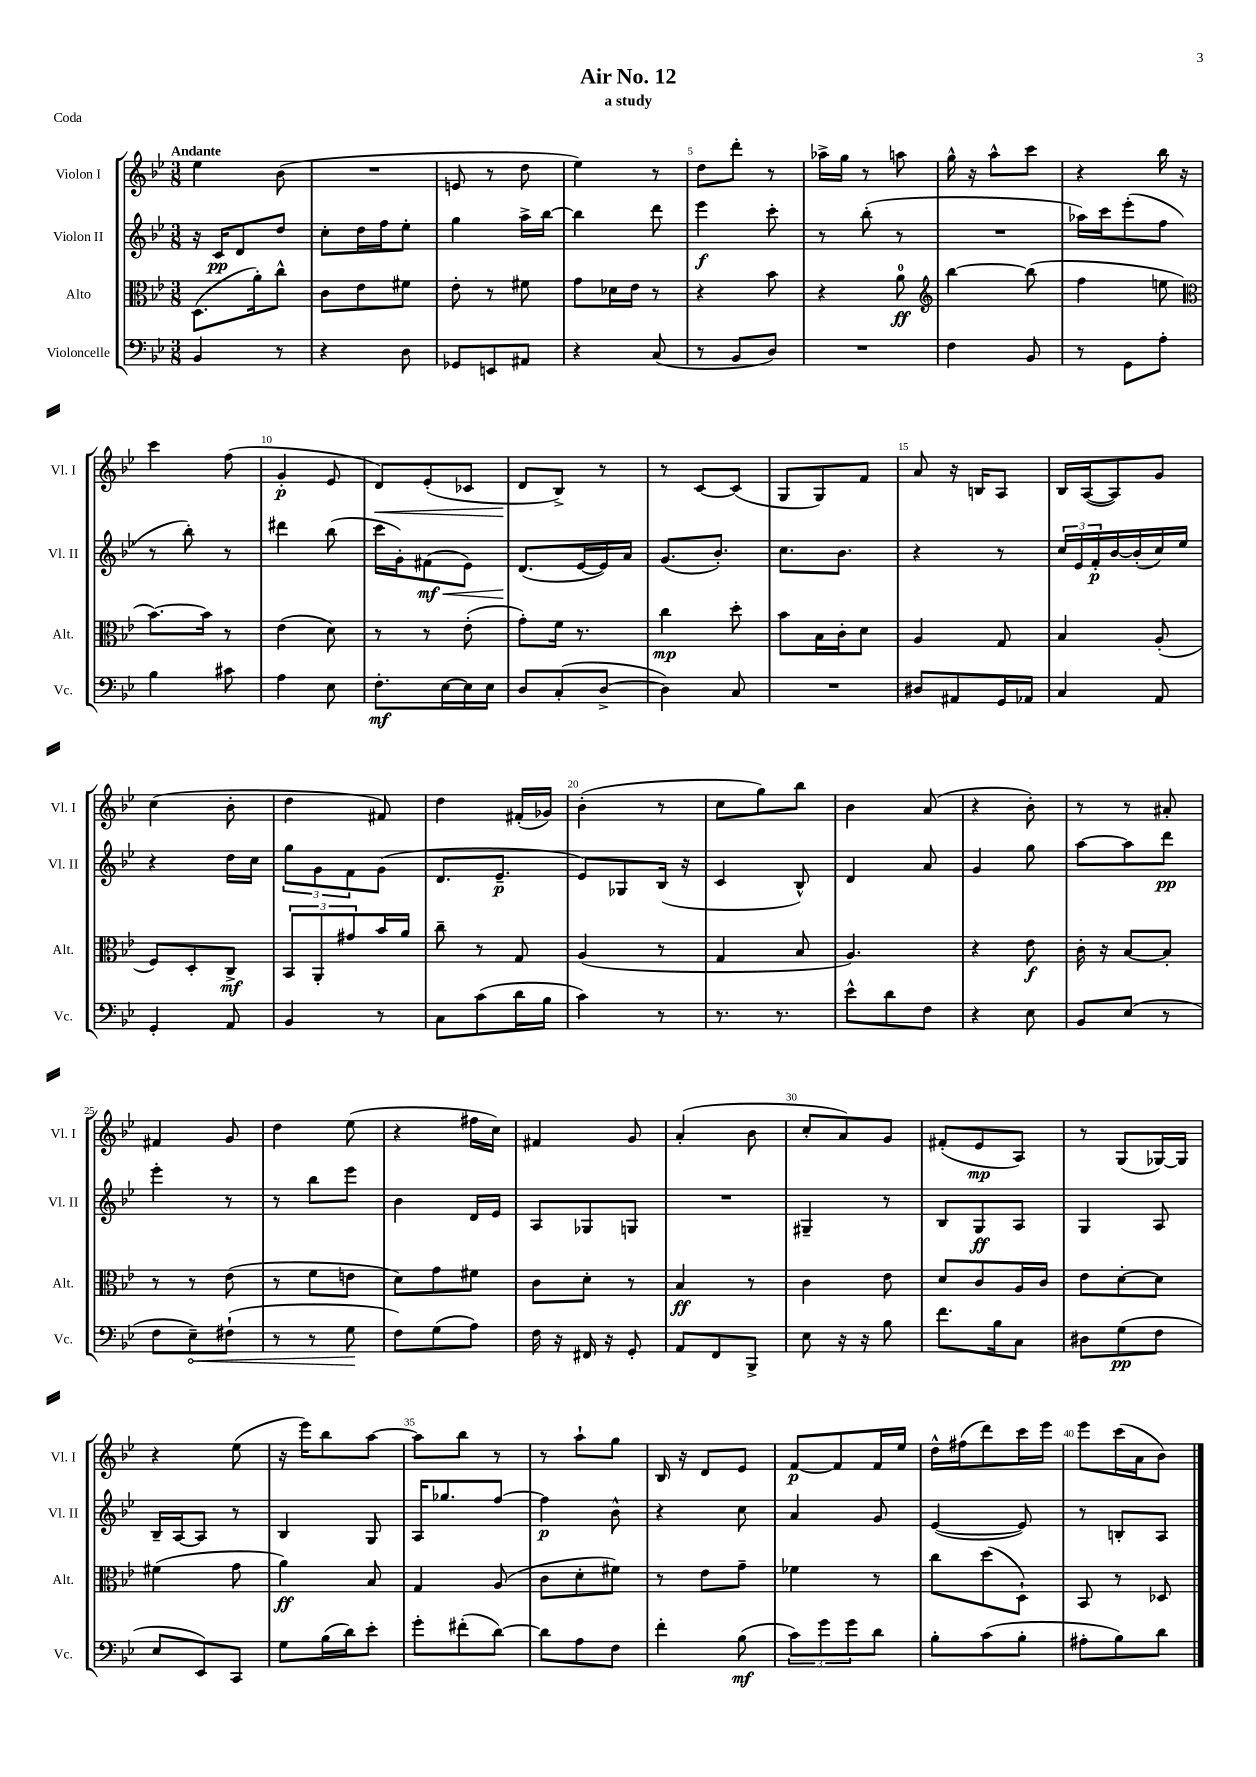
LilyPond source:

\header { title = "Air No. 12" subtitle = "a study" piece = "Coda" }
<<
\new StaffGroup <<
\new Staff = "s0" \with { instrumentName = "Violon I" shortInstrumentName = "Vl. I" } {
    \clef treble \key bes \major \numericTimeSignature \time 3/8 \tempo "Andante"
    ees''4 bes'8( |
    R4. |
    e'8 r8 d''8 |
    ees''4) r8 |
    d''8 d'''8-. r8 |
    aes''16-> g''16 r8 a''8 |
    g''16-^ r16 a''8-^ c'''8 |
    r4 bes''16 r16 |
    c'''4 f''8( |
    g'4-.\p ees'8 |
    d'8\<) ees'8-.( ces'8 |
    d'8\! bes8->) r8 |
    r8 c'8~ c'8( |
    g8 g8) f'8 |
    a'8 r16 b16 a8 |
    bes16 a16~( a8) g'8 |
    c''4( bes'8-. |
    d''4 fis'8) |
    d''4 fis'16-.( ges'16) |
    bes'4-.( r8 |
    c''8 g''8) bes''8 |
    bes'4 a'8( |
    r4 bes'8-.) |
    r8 r8 ais'8-. |
    fis'4 g'8 |
    d''4 ees''8( |
    r4 fis''16 c''16) |
    fis'4 g'8 |
    a'4-.( bes'8 |
    c''8-. a'8) g'8 |
    fis'8-.( ees'8\mp a8) |
    r8 g8( ges16~) ges16 |
    r4 ees''8( |
    r16 ees'''16) bes''8 a''8~ |
    a''8 bes''8 r8 |
    r8 a''8-! g''8 |
    bes16 r16 d'8 ees'8 |
    f'8~\p f'8 f'16 ees''16 |
    d''16-^ fis''16( d'''8) c'''16 ees'''16 |
    ees'''8 c'''16( a'16 bes'8) \bar "|." |
}
\new Staff = "s1" \with { instrumentName = "Violon II" shortInstrumentName = "Vl. II" } {
    \clef treble \key bes \major \numericTimeSignature \time 3/8
    r16 c'16\pp d'8 d''8 |
    c''8-. d''16 f''16 ees''8-. |
    g''4 a''16-> bes''16~ |
    bes''4 d'''8 |
    ees'''4\f c'''8-. |
    r8 bes''8-.( r8 |
    R4. |
    aes''16) c'''16 ees'''8-.( f''8 |
    r8 bes''8-.) r8 |
    dis'''4 bes''8( |
    c'''16 g'16-.) fis'8\mf\<( ees'8) |
    d'8.\!( ees'16~ ees'16) a'16 |
    g'8.( bes'8.-.) |
    c''8. bes'8. |
    r4 r8 |
    \tuplet 3/2 { c''16 ees'16 f'16-.\p } bes'16~ bes'16-.( c''16) ees''16 |
    r4 d''16 c''16 |
    \tuplet 3/2 { g''8 g'8 f'8 } g'8( |
    d'8. ees'8.--\p |
    ees'8) ges8 bes16( r16 |
    c'4 bes8-^) |
    d'4 a'8 |
    g'4 g''8 |
    a''8~ a''8 d'''8\pp |
    ees'''4-. r8 |
    r8 bes''8 ees'''8 |
    bes'4 d'16 ees'16 |
    a8 ges8 g8 |
    R4. |
    gis4-- r8 |
    bes8 g8\ff a8 |
    g4 a8 |
    bes16-- a16~ a8 r8 |
    bes4 g8 |
    a16 ges''8. f''8~ |
    f''4\p bes'8-^ |
    r4 c''8 |
    a'4 g'8 |
    ees'4~( ees'8) |
    r8 b8-. a8 \bar "|." |
}
\new Staff = "s2" \with { instrumentName = "Alto" shortInstrumentName = "Alt." } {
    \clef alto \key bes \major \numericTimeSignature \time 3/8
    d8.( a'16-.) c''8-^ |
    c'8 ees'8 fis'8 |
    ees'8-. r8 fis'8 |
    g'8 des'16 ees'16 r8 |
    r4 bes'8 |
    r4 a'8-0\ff |
    \clef treble bes''4~ bes''8( |
    f''4 e''8 |
    \clef alto bes'8.~) bes'16 r8 |
    ees'4( d'8) |
    r8 r8 ees'8-.( |
    g'8-.) f'16 r8. |
    c''4\mp d''8-. |
    bes'8 bes16 c'16-. d'8 |
    a4 g8 |
    bes4 a8-.( |
    f8) d8-. c8->\mf |
    \tuplet 3/2 { bes,8 a,8-. gis'8 } bes'16 a'16 |
    c''8-- r8 g8 |
    a4( r8 |
    g4 bes8 |
    a4.) |
    r4 ees'8\f |
    c'16-. r16 bes8~ bes8-. |
    r8 r8 ees'8( |
    r8 f'8 e'8 |
    d'8) g'8 fis'8 |
    c'8 d'8-. r8 |
    bes4\ff r8 |
    c'4 ees'8 |
    d'8 c'8 a16 c'16 |
    ees'8 d'8~-. d'8 |
    fis'4( g'8 |
    a'4\ff) bes8 |
    g4 a8( |
    c'8 d'8-. fis'8) |
    r8 ees'8 g'8-- |
    fes'4 r8 |
    c''8 d''8( d8-!) |
    bes,8 r8 des8 \bar "|." |
}
\new Staff = "s3" \with { instrumentName = "Violoncelle" shortInstrumentName = "Vc." } {
    \clef bass \key bes \major \numericTimeSignature \time 3/8
    bes,4 r8 |
    r4 d8 |
    ges,8 e,8 ais,8 |
    r4 c8( |
    r8 bes,8 d8) |
    R4. |
    f4 bes,8 |
    r8 g,8 a8-. |
    bes4 cis'8 |
    a4 ees8 |
    f8.-.\mf ees16~ ees16 ees16 |
    d8 c8-.( d8~-> |
    d4) c8 |
    R4. |
    dis8 ais,8 g,16 aes,16 |
    c4 a,8 |
    g,4-. a,8 |
    bes,4 r8 |
    c8 c'8( d'16 bes16 |
    c'4) r8 |
    r8. r8. |
    ees'8-^ d'8 f8 |
    r4 ees8 |
    bes,8 ees8( r8 |
    f8 \once \override Hairpin.circled-tip = ##t ees8--\<) fis8-!( |
    r8 r8 g8\! |
    f8) g8( a8) |
    f16 r16 fis,16 r16 g,8-. |
    a,8 f,8 bes,,8-> |
    ees8 r16 r16 bes8 |
    f'8. bes16 c8 |
    dis8 g8\pp( f8 |
    ees8 ees,8) c,8 |
    g8 bes16( d'16) ees'8-. |
    g'8-. fis'8-.( d'8~) |
    d'8 a8 f8 |
    f'4-. bes8\mf( |
    \tuplet 3/2 { c'8) g'8 g'8 } d'8 |
    bes8-. c'8( bes8-. |
    ais8-. bes8) d'8 \bar "|." |
}
>>
>>
\layout { \context { \Score \override BarNumber.break-visibility = ##(#f #t #t) barNumberVisibility = #(every-nth-bar-number-visible 5) } }
